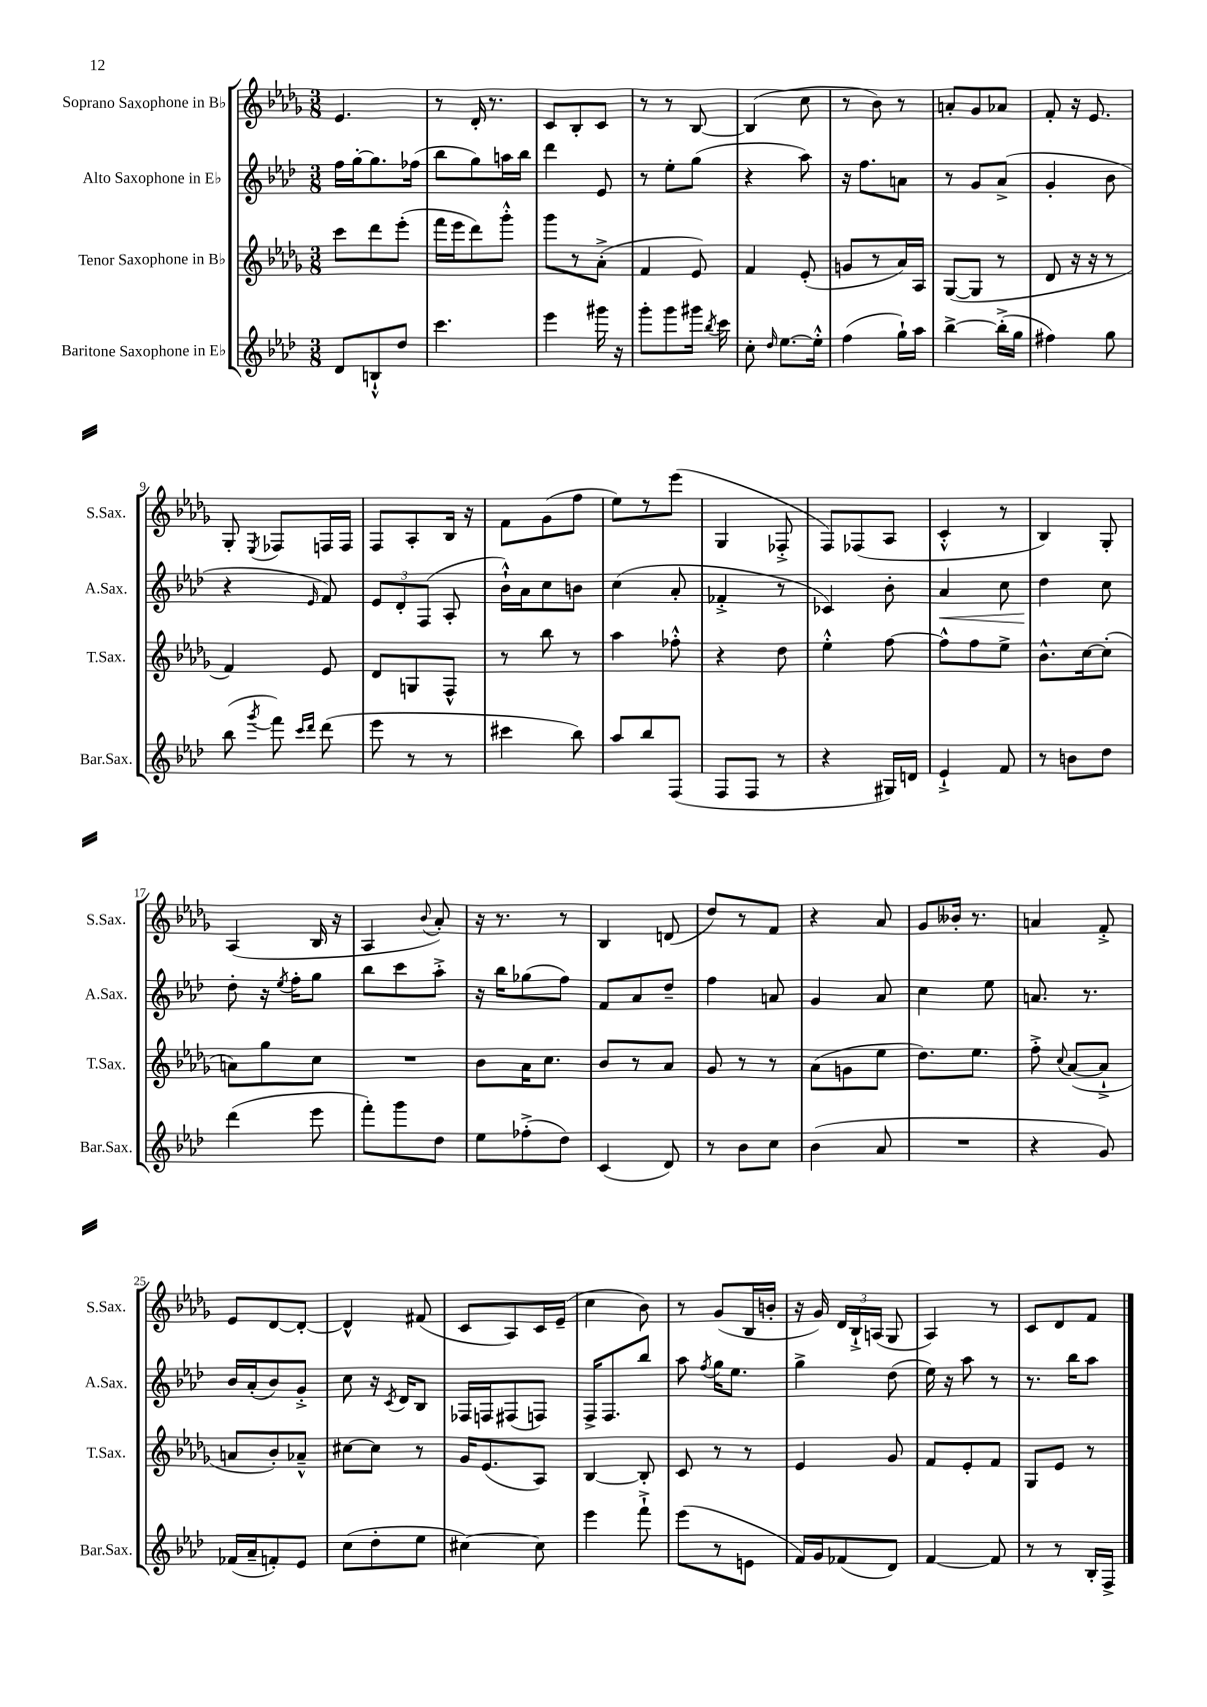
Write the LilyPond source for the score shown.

<<
\new StaffGroup <<
\new Staff = "s0" \with { instrumentName = "Soprano Saxophone in Bb" shortInstrumentName = "S.Sax." } {
    \clef treble \key des \major \numericTimeSignature \time 3/8
    \autoBeamOff ees'4. |
    r8 des'16-. r8. |
    c'8[ bes8-. c'8] |
    r8 r8 bes8~ |
    bes4( c''8 |
    r8 bes'8) r8 |
    a'8[-. ges'8 aes'8] |
    f'8-. r16 ees'8. |
    ges8-. \acciaccatura { ees8 } fes8[ f16 f16] |
    f8[ aes8-. bes16] r16 |
    f'8[ ges'8( f''8] |
    ees''8[) r8 ees'''8]( |
    ges4 fes8-.-> |
    f8[) fes8( aes8] |
    c'4-.-^ r8 |
    bes4) ges8-. |
    aes4( bes16 r16 |
    aes4 \appoggiatura { bes'8 } aes'8-.) |
    r16 r8. r8 |
    bes4 d'8( |
    des''8[) r8 f'8] |
    r4 aes'8 |
    ges'8[ beses'16]-. r8. |
    a'4 f'8-.-> |
    ees'8[ des'8~ des'8]~-. |
    des'4-^ fis'8( |
    c'8[ aes8) c'16 ees'16]--( |
    c''4 bes'8) |
    r8 ges'8[( bes16 b'16]-. |
    r16 ges'16) \tuplet 3/2 { des'16[ bes16-!-> a16]( } ges8 |
    aes4) r8 |
    c'8[ des'8 f'8] \bar "|." |
}
\new Staff = "s1" \with { instrumentName = "Alto Saxophone in Eb" shortInstrumentName = "A.Sax." } {
    \clef treble \key aes \major \numericTimeSignature \time 3/8
    \autoBeamOff f''16[ g''16~-. g''8. fes''16]( |
    bes''8[ g''8) a''16 bes''16] |
    des'''4 ees'8 |
    r8 ees''8[-. g''8]( |
    r4 aes''8) |
    r16 f''8.[ a'8] |
    r8 g'8[ aes'8]->( |
    g'4-. bes'8 |
    r4 \grace { ees'16 } f'8) |
    \tuplet 3/2 { ees'8[ des'8-. f8]( } aes8-. |
    bes'16[-!-^) aes'16 c''8 b'8] |
    c''4( aes'8-. |
    fes'4-.-> r8 |
    ces'4) bes'8-. |
    aes'4\< c''8 |
    des''4\! c''8 |
    des''8-. r16 \acciaccatura { ees''8 } f''16[-. g''8] |
    bes''8[ c'''8 aes''8]-.-> |
    r16 bes''16[ ges''8( f''8]) |
    f'8[ aes'8 des''8]-- |
    f''4 a'8 |
    g'4 aes'8 |
    c''4 ees''8 |
    a'8. r8. |
    bes'16[ aes'16-.( bes'8) g'8]-.-> |
    c''8 r16 \acciaccatura { c'8 } des'16[ bes8] |
    fes16[ f16 fis8( f8]) |
    f16[-> f8. bes''8] |
    aes''8 \acciaccatura { f''8 } g''16[ ees''8.] |
    g''4-> des''8( |
    ees''16) r16 aes''8 r8 |
    r8. bes''16[ aes''8] \bar "|." |
}
\new Staff = "s2" \with { instrumentName = "Tenor Saxophone in Bb" shortInstrumentName = "T.Sax." } {
    \clef treble \key des \major \numericTimeSignature \time 3/8
    \autoBeamOff c'''8[ des'''8 ees'''8]-.( |
    f'''16[ ees'''16 des'''8) ges'''8]-.-^ |
    ges'''8[ r8 aes'8]-.->( |
    f'4 ees'8) |
    f'4 ees'8-.( |
    g'8[ r8 aes'16) aes16] |
    ges8[~( ges8] r8 |
    des'8 r16 r16 r8 |
    f'4) ees'8 |
    des'8[ g8 f8]-^ |
    r8 bes''8 r8 |
    aes''4 fes''8-.-^ |
    r4 des''8 |
    ees''4-.-^ f''8~ |
    f''8[-^ f''8 ees''8]-> |
    bes'8.[-^ c''16~ c''8]-.( |
    a'8[) ges''8 c''8] |
    R4. |
    bes'8[ aes'16 c''8.] |
    bes'8[ r8 aes'8] |
    ges'8 r8 r8 |
    aes'8[( g'8 ees''8] |
    des''8.[) ees''8.] |
    f''8-.-> \appoggiatura { c''8 } aes'8[~( aes'8]-!-> |
    a'8[ bes'8-.) aes'8]---^ |
    cis''8[~ cis''8] r8 |
    ges'16[ ees'8.( aes8]) |
    bes4~ bes8-. |
    c'8 r8 r8 |
    ees'4 ges'8 |
    f'8[ ees'8-. f'8] |
    ges8[ ees'8] r8 \bar "|." |
}
\new Staff = "s3" \with { instrumentName = "Baritone Saxophone in Eb" shortInstrumentName = "Bar.Sax." } {
    \clef treble \key aes \major \numericTimeSignature \time 3/8
    \autoBeamOff des'8[ b8-!-^ des''8] |
    c'''4. |
    ees'''4 gis'''16 r16 |
    g'''8[-. g'''8 gis'''16] \acciaccatura { bes''8 } c'''16 |
    c''8-. \grace { des''16 } ees''8.[~ ees''16]-.-^ |
    f''4( g''16[-!) aes''16] |
    bes''4~-> bes''16[-.->( g''16] |
    fis''4) g''8 |
    bes''8( \acciaccatura { g'''8 } f'''8) \grace { c'''16[ des'''16] } des'''8( |
    ees'''8 r8 r8 |
    cis'''4 bes''8) |
    aes''8[ bes''8 f8]( |
    f8[ f8] r8 |
    r4 gis16[) d'16] |
    ees'4-!-> f'8 |
    r8 b'8[ des''8] |
    des'''4( ees'''8 |
    f'''8[-.) g'''8 des''8] |
    ees''8[ fes''8-.->( des''8]) |
    c'4( des'8) |
    r8 bes'8[ c''8] |
    bes'4( aes'8 |
    R4. |
    r4 g'8) |
    fes'16[( aes'16-- f'8-.) ees'8] |
    c''8[( des''8-. ees''8] |
    cis''4~) cis''8 |
    ees'''4 f'''8-!-> |
    ees'''8[( r8 e'8] |
    f'16[) g'16 fes'8( des'8]) |
    f'4~ f'8 |
    r8 r8 bes16[-. f16]-> \bar "|." |
}
>>
>>
